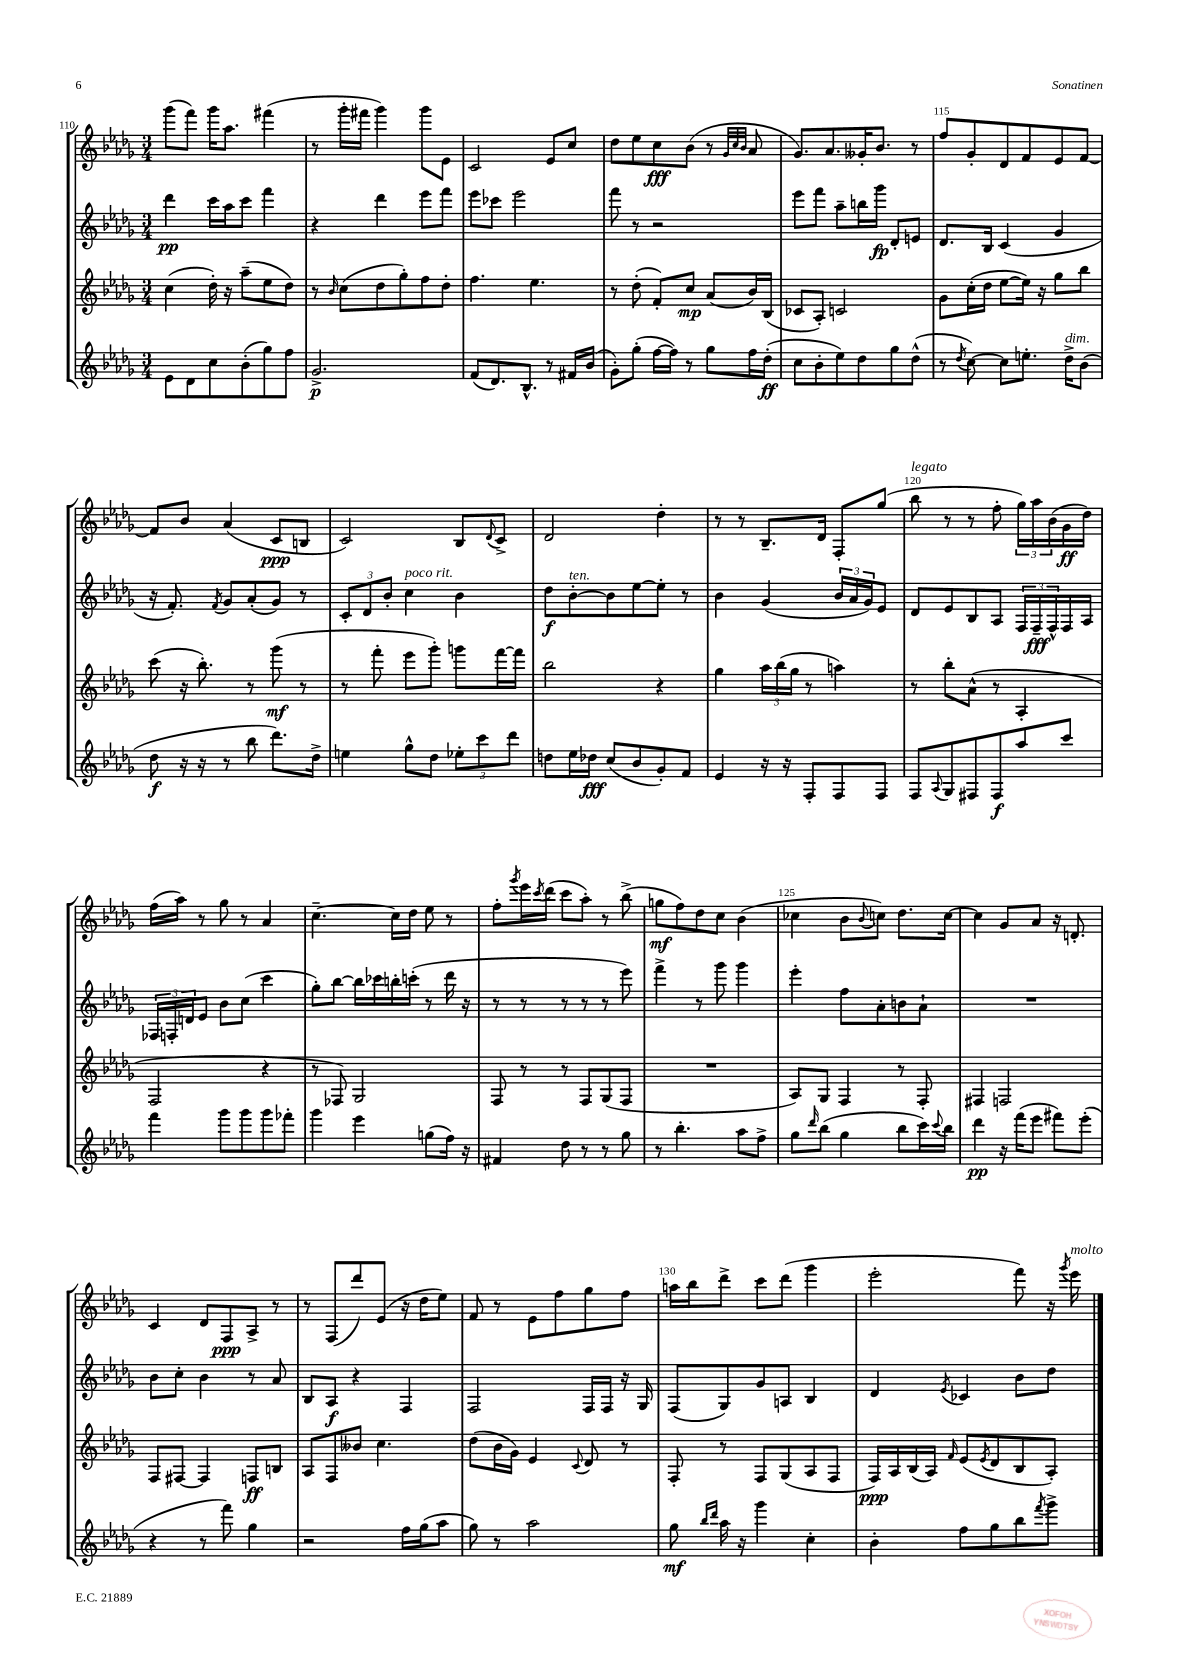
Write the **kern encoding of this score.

**kern	**dynam	**kern	**dynam	**kern	**dynam	**kern	**dynam
*part4	*part4	*part3	*part3	*part2	*part2	*part1	*part1
*staff4	*staff4	*staff3	*staff3	*staff2	*staff2	*staff1	*staff1
*clefG2	*	*clefG2	*	*clefG2	*	*clefG2	*
*k[b-e-a-d-g-]	*	*k[b-e-a-d-g-]	*	*k[b-e-a-d-g-]	*	*k[b-e-a-d-g-]	*
*M3/4	*	*M3/4	*	*M3/4	*	*M3/4	*
=110	=110	=110	=110	=110	=110	=110	=110
8e-\L	.	(4cc\	.	4ddd-\	pp	(8ggg-\L	.
8d-\	.	.	.	.	.	8fff\J)	.
8cc\	.	16dd-'\)	.	16ccc\LL	.	16ggg-\KL	.
.	.	16r	.	16aa-\J	.	8.aa-\J	.
(8b-'\	.	(8aa-~\L	.	8ccc\J	.	.	.
8gg-\)	.	8ee-\	.	4fff\	.	(4fff#X\	.
8ff\J	.	8dd-\J)	.	.	.	.	.
=111	=111	=111	=111	=111	=111	=111	=111
2.g-^/	p	8r	.	4r	.	8r	.
.	.	16qqb-/	.	.	.	.	.
.	.	(8cc\L	.	.	.	16ggg-'\LL	.
.	.	.	.	.	.	16fff#X\JJ	.
.	.	8dd-\	.	4ddd-\	.	4ggg-\)	.
.	.	8gg-'\)	.	.	.	.	.
.	.	8ff\	.	8eee-\L	.	8ggg-\L	.
.	.	8dd-'\J	.	8fff\J	.	8e-\J	.
=112	=112	=112	=112	=112	=112	=112	=112
(8f/L	.	4.ff\	.	8eee-\L	.	2c/	.
8.d-/)	.	.	.	8ccc-X\J	.	.	.
.	.	.	.	2eee-\	.	.	.
8.B-^^/J	.	.	.	.	.	.	.
.	.	4.ee-\	.	.	.	.	.
8r	.	.	.	.	.	8e-/L	.
16f#X/LL	.	.	.	.	.	8cc/J	.
(16b-/JJ	.	.	.	.	.	.	.
=113	=113	=113	=113	=113	=113	=113	=113
8g-'\L)	.	8r	.	8fff\	.	8dd-\L	.
(8gg-'\J	.	(8dd-'\	.	8r	.	8ee-\	.
[16ff\LL	.	8f'/L)	.	2r	.	8cc\	fff
16ff\JJ])	.	.	.	.	.	.	.
8r	.	8cc/J	mp	.	.	(8b-\J	.
8gg-\L	.	(8a-/L	.	.	.	8r	.
.	.	.	.	.	.	32qqg-/LLL	.
.	.	.	.	.	.	32qqcc/	.
.	.	.	.	.	.	32qqb-/JJJ	.
16ff\L	.	16b-/L)	.	.	.	8a-/	.
(16dd-'\JJ	ff	(16B-/JJ	.	.	.	.	.
=114	=114	=114	=114	=114	=114	=114	=114
8cc\L	.	8c-X/L	.	8eee-\L	.	8.g-/L)	.
8b-'\	.	8A-'/J)	.	8fff\J	.	.	.
.	.	.	.	.	.	8.a-/	.
8ee-\)	.	2cn/	.	8aa-~\L	.	.	.
8dd-\	.	.	.	16bbn\L	.	16g--X'/K	.
.	.	.	.	16ggg-\JJ	fp	8.b-/J	.
8gg-\	.	.	.	8d-'/L	.	.	.
(8dd-^^\J	.	.	.	8en/J	.	8r	.
=115	=115	=115	=115	=115	=115	=115	=115
8r	.	8g-\L	.	8.d-/L	.	8ff/L	.
8qdd-/	.	.	.	.	.	.	.
[8cc\)	.	(16cc'\L	.	.	.	8g-'/	.
.	.	16dd-\JJ	.	16B-/Jk	.	.	.
8cc\L]	.	[8ee-\L	.	(4c/	.	8d-/	.
8.een'\J	.	16ee-\Jk])	.	.	.	8f/	.
.	.	16r	.	.	.	.	.
.	.	8gg-\L	.	4g-/	.	8e-/	.
!LO:TX:a:i:t=dim.	!	!	!	!	!	!	!
16dd-^\KL	.	.	.	.	.	.	.
(8b-\J	.	8bb-\J	.	.	.	[8f/J	.
!!LO:LB:g=z
=116	=116	=116	=116	=116	=116	=116	=116
8dd-\	f	(8ccc\	.	16r	.	8f/L]	.
.	.	.	.	8.f'/)	.	.	.
16r	.	16r	.	.	.	8b-/J	.
16r	.	8.bb-'\)	.	.	.	.	.
.	.	.	.	8qf/	.	.	.
8r	.	.	.	8g-/L	.	(4a-/	.
8bb-\	.	8r	.	(8a-'/	.	.	.
8.ddd-\L)	.	(8ggg-\	mf	8g-/J)	.	8c/L	ppp
.	.	8r	.	8r	.	8Bn/J	.
16dd-^\Jk	.	.	.	.	.	.	.
=117	=117	=117	=117	=117	=117	=117	=117
4een\	.	8r	.	12c'/L	.	2c/)	.
.	.	.	.	12d-/	.	.	.
.	.	8fff'\	.	.	.	.	.
.	.	.	.	12b-'/J	.	.	.
!	!	!	!	!LO:TX:a:i:t=poco rit.	!	!	!
8gg-^^\L	.	8eee-\L	.	4cc\	.	.	.
8dd-\J	.	8ggg-'\J)	.	.	.	.	.
12ee-X'\L	.	8gggn\L	.	4b-\	.	8B-/L	.
12ccc\	.	.	.	.	.	.	.
.	.	.	.	.	.	8qqd-/	.
.	.	[16fff\L	.	.	.	8c^/J	.
12ddd-\J	.	.	.	.	.	.	.
.	.	16fff\JJ]	.	.	.	.	.
=118	=118	=118	=118	=118	=118	=118	=118
8ddn\L	.	2bb-\	.	8dd-\L	f	2d-/	.
!	!	!	!	!LO:TX:a:i:t=ten.	!	!	!
16ee-\L	.	.	.	[8b-'\	.	.	.
16dd-X\JJ	fff	.	.	.	.	.	.
(8cc/L	.	.	.	8b-\]	.	.	.
8b-/	.	.	.	[8ee-\	.	.	.
8g-'/)	.	4r	.	8ee-'\J]	.	4dd-'\	.
8f/J	.	.	.	8r	.	.	.
=119	=119	=119	=119	=119	=119	=119	=119
4e-/	.	4gg-\	.	4b-\	.	8r	.
.	.	.	.	.	.	8r	.
16r	.	24aa-\LL	.	(4g-/	.	8.B-~/L	.
.	.	(24bb-\	.	.	.	.	.
16r	.	.	.	.	.	.	.
.	.	24gg-\JJ	.	.	.	.	.
8F'/L	.	8r	.	.	.	.	.
.	.	.	.	.	.	16d-/Jk	.
8F/	.	4aan\)	.	24b-/LL	.	8F'/L	.
.	.	.	.	24a-/	.	.	.
.	.	.	.	24g-/J)	.	.	.
8F/J	.	.	.	8e-/J	.	(8gg-/J	.
=120	=120	=120	=120	=120	=120	=120	=120
!	!	!	!	!	!	!LO:TX:a:i:t=legato	!
8F/L	.	8r	.	8d-/L	.	8bb-\	.
8qqA-/	.	.	.	.	.	.	.
8G-/	.	8bb-'\L	.	8e-/	.	8r	.
8F#X/	.	(8a-^^\J	.	8B-/	.	8r	.
8F#/	f	8r	.	8A-/J	.	8ff'\	.
8aa-/	.	4A-'/	.	24F/LL	.	24gg-\LL)	.
.	.	.	.	24F~/	fff	24aa-\	.
.	.	.	.	24F^^/	.	(24b-\	.
8ccc/J	.	.	.	16F/	.	16g-\	ff
.	.	.	.	16A-/JJ	.	16dd-\JJ)	.
!!LO:LB:g=z
=121	=121	=121	=121	=121	=121	=121	=121
4fff\	.	2F/	.	24F-X/LL	.	(16ff\LL	.
.	.	.	.	24Fn'/	.	.	.
.	.	.	.	.	.	16aa-\JJ)	.
.	.	.	.	24dn/J	.	.	.
.	.	.	.	8e-/J	.	8r	.
8ggg-\L	.	.	.	8b-\L	.	8gg-\	.
8ggg-\	.	.	.	(8cc\J	.	8r	.
8ggg-\	.	4r	.	4ccc\	.	4a-/	.
8fff-X'\J	.	.	.	.	.	.	.
=122	=122	=122	=122	=122	=122	=122	=122
4ggg-\	.	8r	.	8gg-'\L)	.	[4.cc~\	.
.	.	8F-X/)	.	[8bb-\J	.	.	.
4eee-\	.	2G-/	.	16bb-\LL]	.	.	.
.	.	.	.	16ccc-X\	.	.	.
.	.	.	.	16bbn'\	.	16cc\LL]	.
.	.	.	.	(16cccn'\JJ	.	16dd-\JJ	.
(8ggn\L	.	.	.	8r	.	8ee-\	.
16ff\Jk)	.	.	.	16ddd-\	.	8r	.
16r	.	.	.	16r	.	.	.
=123	=123	=123	=123	=123	=123	=123	=123
4f#X/	.	8F/	.	8r	.	8ff'\L	.
.	.	.	.	.	.	8qggg-/	.
.	.	8r	.	8r	.	16eee-\L	.
.	.	.	.	.	.	8qccc/	.
.	.	.	.	.	.	(16ddd-\JJ	.
8dd-\	.	8r	.	8r	.	8ccc\L	.
8r	.	8F/L	.	8r	.	8aa-'\J)	.
8r	.	(8G-/	.	8r	.	8r	.
8gg-\	.	8F/J	.	8eee-\)	.	(8bb-^\	.
=124	=124	=124	=124	=124	=124	=124	=124
8r	.	2.r	.	4fff^\	.	8ggn\L	mf
4.bb-'\	.	.	.	.	.	8ff\)	.
.	.	.	.	8r	.	8dd-\	.
.	.	.	.	8ggg-\	.	8cc\J	.
8aa-\L	.	.	.	4ggg-\	.	(4b-\	.
8ff^\J	.	.	.	.	.	.	.
=125	=125	=125	=125	=125	=125	=125	=125
8gg-\L	.	8A-/L)	.	4eee-'\	.	4cc-X\	.
16qqddd-/	.	.	.	.	.	.	.
(8bb-\J	.	8G-/J	.	.	.	.	.
4gg-\	.	4F/	.	8ff\L	.	8b-\L	.
.	.	.	.	.	.	8qqb-/	.
.	.	.	.	8a-'\	.	8ccn\J)	.
8bb-\L	.	8r	.	8bn\	.	8.dd-\L	.
16ccc\L)	.	8F'/	.	8a-`\J	.	.	.
8qqccc/	.	.	.	.	.	.	.
16bb-\JJ	.	.	.	.	.	[16cc\Jk	.
=126	=126	=126	=126	=126	=126	=126	=126
4ddd-\	pp	4F#X/	.	2.r	.	4cc\]	.
16r	.	2Fn/	.	.	.	8g-/L	.
(16fff\KL	.	.	.	.	.	.	.
8eee-\J	.	.	.	.	.	8a-/J	.
8fff#X\L)	.	.	.	.	.	16r	.
.	.	.	.	.	.	8.dn'/	.
(8eee-'\J	.	.	.	.	.	.	.
!!LO:LB:g=z
=127	=127	=127	=127	=127	=127	=127	=127
4r	.	8F/L	.	8b-\L	.	4c/	.
.	.	[8F#X/J	.	8cc'\J	.	.	.
8r	.	4F#/]	.	4b-\	.	8d-/L	.
8fff\)	.	.	.	.	.	8F/	ppp
4gg-\	.	8Fn/L	ff	8r	.	8A-^/J	.
.	.	8Bn/J	.	8a-/	.	8r	.
=128	=128	=128	=128	=128	=128	=128	=128
2r	.	8A-/L	.	8B-/L	.	8r	.
.	.	8F/	.	8A-/J	f	(8F/L	.
.	.	8b--X/J	.	4r	.	8ddd-/)	.
.	.	4.cc\	.	.	.	(8e-/J	.
16ff\LL	.	.	.	4F/	.	16r	.
(16gg-\J	.	.	.	.	.	16dd-\KL	.
8aa-\J	.	.	.	.	.	8ee-\J)	.
=129	=129	=129	=129	=129	=129	=129	=129
8gg-\)	.	(8dd-\L	.	2F/	.	8f/	.
8r	.	16b-\L	.	.	.	8r	.
.	.	16g-\JJ)	.	.	.	.	.
2aa-\	.	4e-/	.	.	.	8e-\L	.
.	.	.	.	.	.	8ff\	.
.	.	8qqc/	.	.	.	.	.
.	.	8d-/	.	16F/LL	.	8gg-\	.
.	.	.	.	16F/JJ	.	.	.
.	.	8r	.	16r	.	8ff\J	.
.	.	.	.	16G-/	.	.	.
=130	=130	=130	=130	=130	=130	=130	=130
8gg-\	mf	8F'/	.	(8F/L	.	16aan\LL	.
.	.	.	.	.	.	16bb-\J	.
16qqbb-/LL	.	.	.	.	.	.	.
16qqddd-/JJ	.	.	.	.	.	.	.
16aa-\	.	8r	.	8G-/)	.	8ddd-^\J	.
16r	.	.	.	.	.	.	.
4ggg-\	.	8F/L	.	8g-/	.	8ccc\L	.
.	.	(8G-/	.	8An/J	.	(8ddd-\J	.
4cc'\	.	8A-/	.	4B-/	.	4ggg-\	.
.	.	8F/J	.	.	.	.	.
=131	=131	=131	=131	=131	=131	=131	=131
4b-'\	.	16F/LL)	ppp	4d-/	.	2eee-'\	.
.	.	16A-/	.	.	.	.	.
.	.	(16B-/	.	.	.	.	.
.	.	16A-/JJ)	.	.	.	.	.
.	.	16qqf/	.	8qe-/	.	.	.
8ff\L	.	(8e-/L	.	4c-X/	.	.	.
.	.	8qe-/	.	.	.	.	.
8gg-\	.	8d-/	.	.	.	.	.
8bb-\	.	8B-/	.	8b-\L	.	8fff\)	.
8qfff/	.	.	.	.	.	.	.
8ggg-^\J	.	8A-'/J)	.	8dd-\J	.	16r	.
.	.	.	.	.	.	8qggg-/	.
!	!	!	!	!	!	!LO:TX:a:i:t=molto	!
.	.	.	.	.	.	16eee-\	.
==	==	==	==	==	==	==	==
*-	*-	*-	*-	*-	*-	*-	*-
